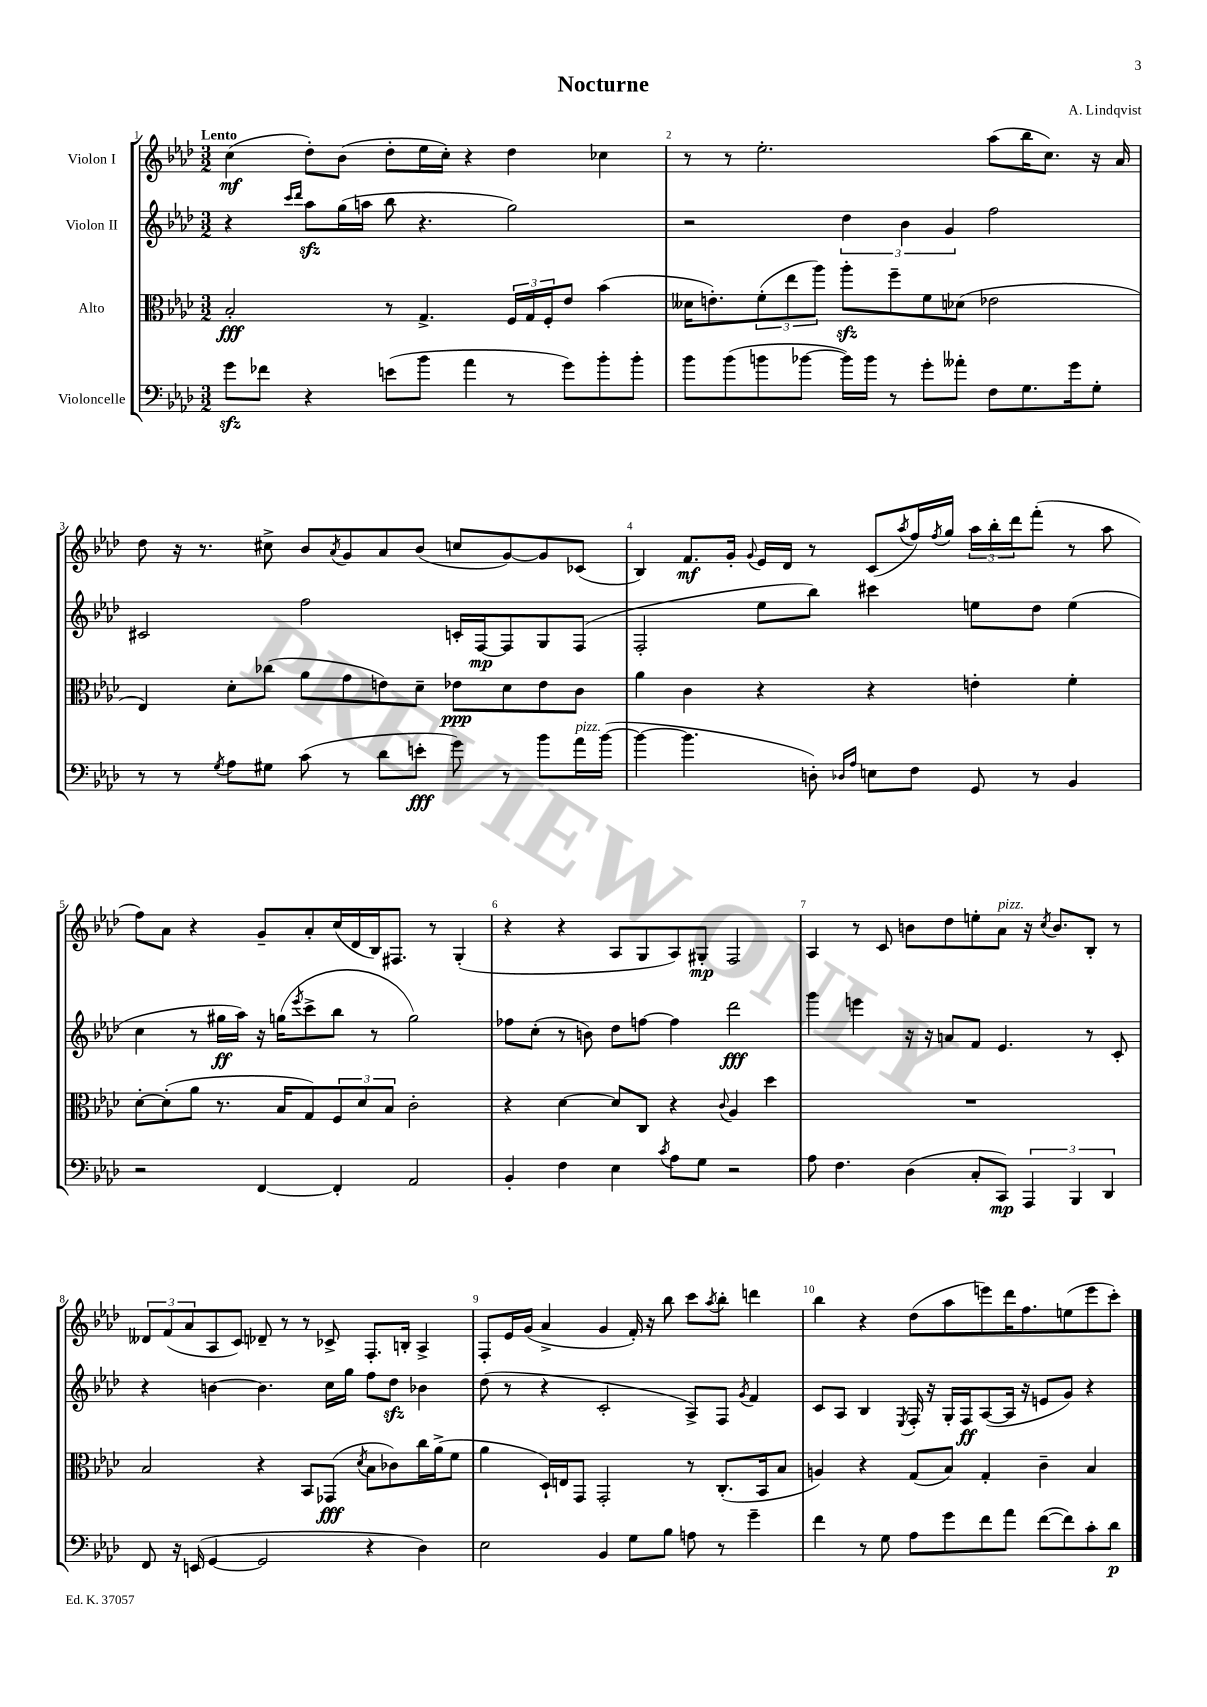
\header { title = "Nocturne" composer = "A. Lindqvist" }
<<
\new StaffGroup <<
\new Staff = "s0" \with { instrumentName = "Violon I" } {
    \clef treble \key aes \major \numericTimeSignature \time 3/2 \tempo "Lento"
    c''4\mf( des''8-.) bes'8( des''8-. ees''16 c''16-.) r4 des''4 ces''4 |
    r8 r8 ees''2.-. aes''8( bes''16 c''8.) r16 aes'16 |
    des''8 r16 r8. cis''8-> bes'8 \acciaccatura { aes'8 } g'8 aes'8 bes'8( c''8 g'8~) g'8 ces'8( |
    bes4) f'8.\mf g'16-. \appoggiatura { g'8 } ees'16 des'16 r8 c'8( \acciaccatura { aes''8 } f''16) \acciaccatura { f''8 } g''16 \tuplet 3/2 { aes''16 bes''16-. des'''16 } f'''8-.( r8 aes''8 |
    f''8) aes'8 r4 g'8-- aes'8-. c''16( des'16 bes16) fis8. r8 g4-.( |
    r4 r4 aes8 g8 aes8) gis8-.\mp f2 |
    aes4 r8 c'8 b'8 des''8 e''8-. aes'8^\markup { \italic "pizz." } r16 \acciaccatura { c''8 } b'8. bes8-. r8 |
    \tuplet 3/2 { deses'8 f'8( aes'8 } aes8 c'8) des'8-- r8 r8 ces'8-> f8.-. b16-. aes4-> |
    f8-. ees'16 g'16( aes'4-> g'4 f'16-.) r16 bes''8 c'''8 \acciaccatura { aes''8 } bes''8-. d'''4 |
    bes''4 r4 des''8( aes''8 e'''8) des'''16 f''8. e''8( e'''8 c'''8-.) \bar "|." |
}
\new Staff = "s1" \with { instrumentName = "Violon II" } {
    \clef treble \key aes \major \numericTimeSignature \time 3/2
    r4 \grace { c'''16 des'''16 } aes''8\sfz g''16( a''16 bes''8 r4. g''2) |
    r2 \tuplet 3/2 { des''4 bes'4 g'4 } f''2 |
    cis'2 f''2 c'16-. f16~\mp f8 g8 f8( |
    f2-. ees''8 bes''8) cis'''4 e''8 des''8 e''4( |
    c''4 r8 gis''16\ff aes''16) r16 g''16( \acciaccatura { ees'''8 } c'''8-> bes''8 r8 g''2) |
    fes''8 c''8-.( r8 b'8) des''8 f''8~ f''4 des'''2\fff |
    g'''4 e'''4 r16 r16 a'8 f'8 ees'4. r8 c'8-. |
    r4 b'4~ b'4. c''16 g''16 f''8 des''8\sfz bes'4 |
    des''8( r8 r4 c'2-. aes8->) f8 \acciaccatura { g'8 } f'4 |
    c'8 aes8 bes4 \acciaccatura { ees8 } f16-. r16 g16-. f16\ff aes8~( aes16 r16 e'8 g'8) r4 \bar "|." |
}
\new Staff = "s2" \with { instrumentName = "Alto" } {
    \clef alto \key aes \major \numericTimeSignature \time 3/2
    bes2-.\fff r8 g4.-> \tuplet 3/2 { f16 g16 f16-. } ees'8 bes'4( |
    deses'16 e'8.-.) \tuplet 3/2 { f'8-.( ees''8 aes''8) } aes''8-.\sfz f''8-- f'8 des'8( ees'2 |
    ees4) des'8-. ces''8( aes'8 g'8 e'8) des'8-- ees'8\ppp des'8 ees'8 c'8 |
    aes'4 c'4 r4 r4 e'4-. f'4-. |
    des'8~-. des'8-.( aes'8 r8. bes16 g8) \tuplet 3/2 { f8 des'8 bes8 } c'2-. |
    r4 des'4~ des'8 c8 r4 \appoggiatura { c'8 } aes4 des''4 |
    R1. |
    bes2 r4 bes,8 ges,8\fff( \acciaccatura { des'8 } bes8 ces'8) c''16 aes'16->( f'8 |
    aes'4 des16-!) e16 g,8 g,2-. r8 c8.-.( bes,16 bes8 |
    a4) r4 g8( bes8) g4-. c'4-- bes4 \bar "|." |
}
\new Staff = "s3" \with { instrumentName = "Violoncelle" } {
    \clef bass \key aes \major \numericTimeSignature \time 3/2
    g'8\sfz fes'8 r4 e'8( bes'8 aes'4 r8 g'8) bes'8-. bes'8-. |
    bes'8 bes'8( b'8 bes'8~ bes'16) bes'16 r8 g'8-. aeses'8-. f8 g8. g'16 g8-. |
    r8 r8 \acciaccatura { g8 } aes8 gis8 c'8( r8 des'8 e'8-.\fff g'8) r8 bes'8 aes'16^\markup { \italic "pizz." } bes'16~( |
    bes'4~ bes'4. d8-.) \grace { des16 aes16 } e8 f8 g,8 r8 bes,4 |
    r2 f,4~ f,4-. aes,2 |
    bes,4-. f4 ees4 \acciaccatura { c'8 } aes8 g8 r2 |
    aes8 f4. des4( c8-. c,8\mp) \tuplet 3/2 { aes,,4 bes,,4 des,4 } |
    f,8 r16 e,16( g,4~ g,2 r4 des4) |
    ees2 bes,4 g8 bes8 a8 r8 g'4-- |
    f'4 r8 g8 aes8 g'8 f'8 aes'8 f'8~( f'8) c'8-. des'8\p \bar "|." |
}
>>
>>
\layout { \context { \Score \override BarNumber.break-visibility = ##(#f #t #t) barNumberVisibility = #all-bar-numbers-visible } }
